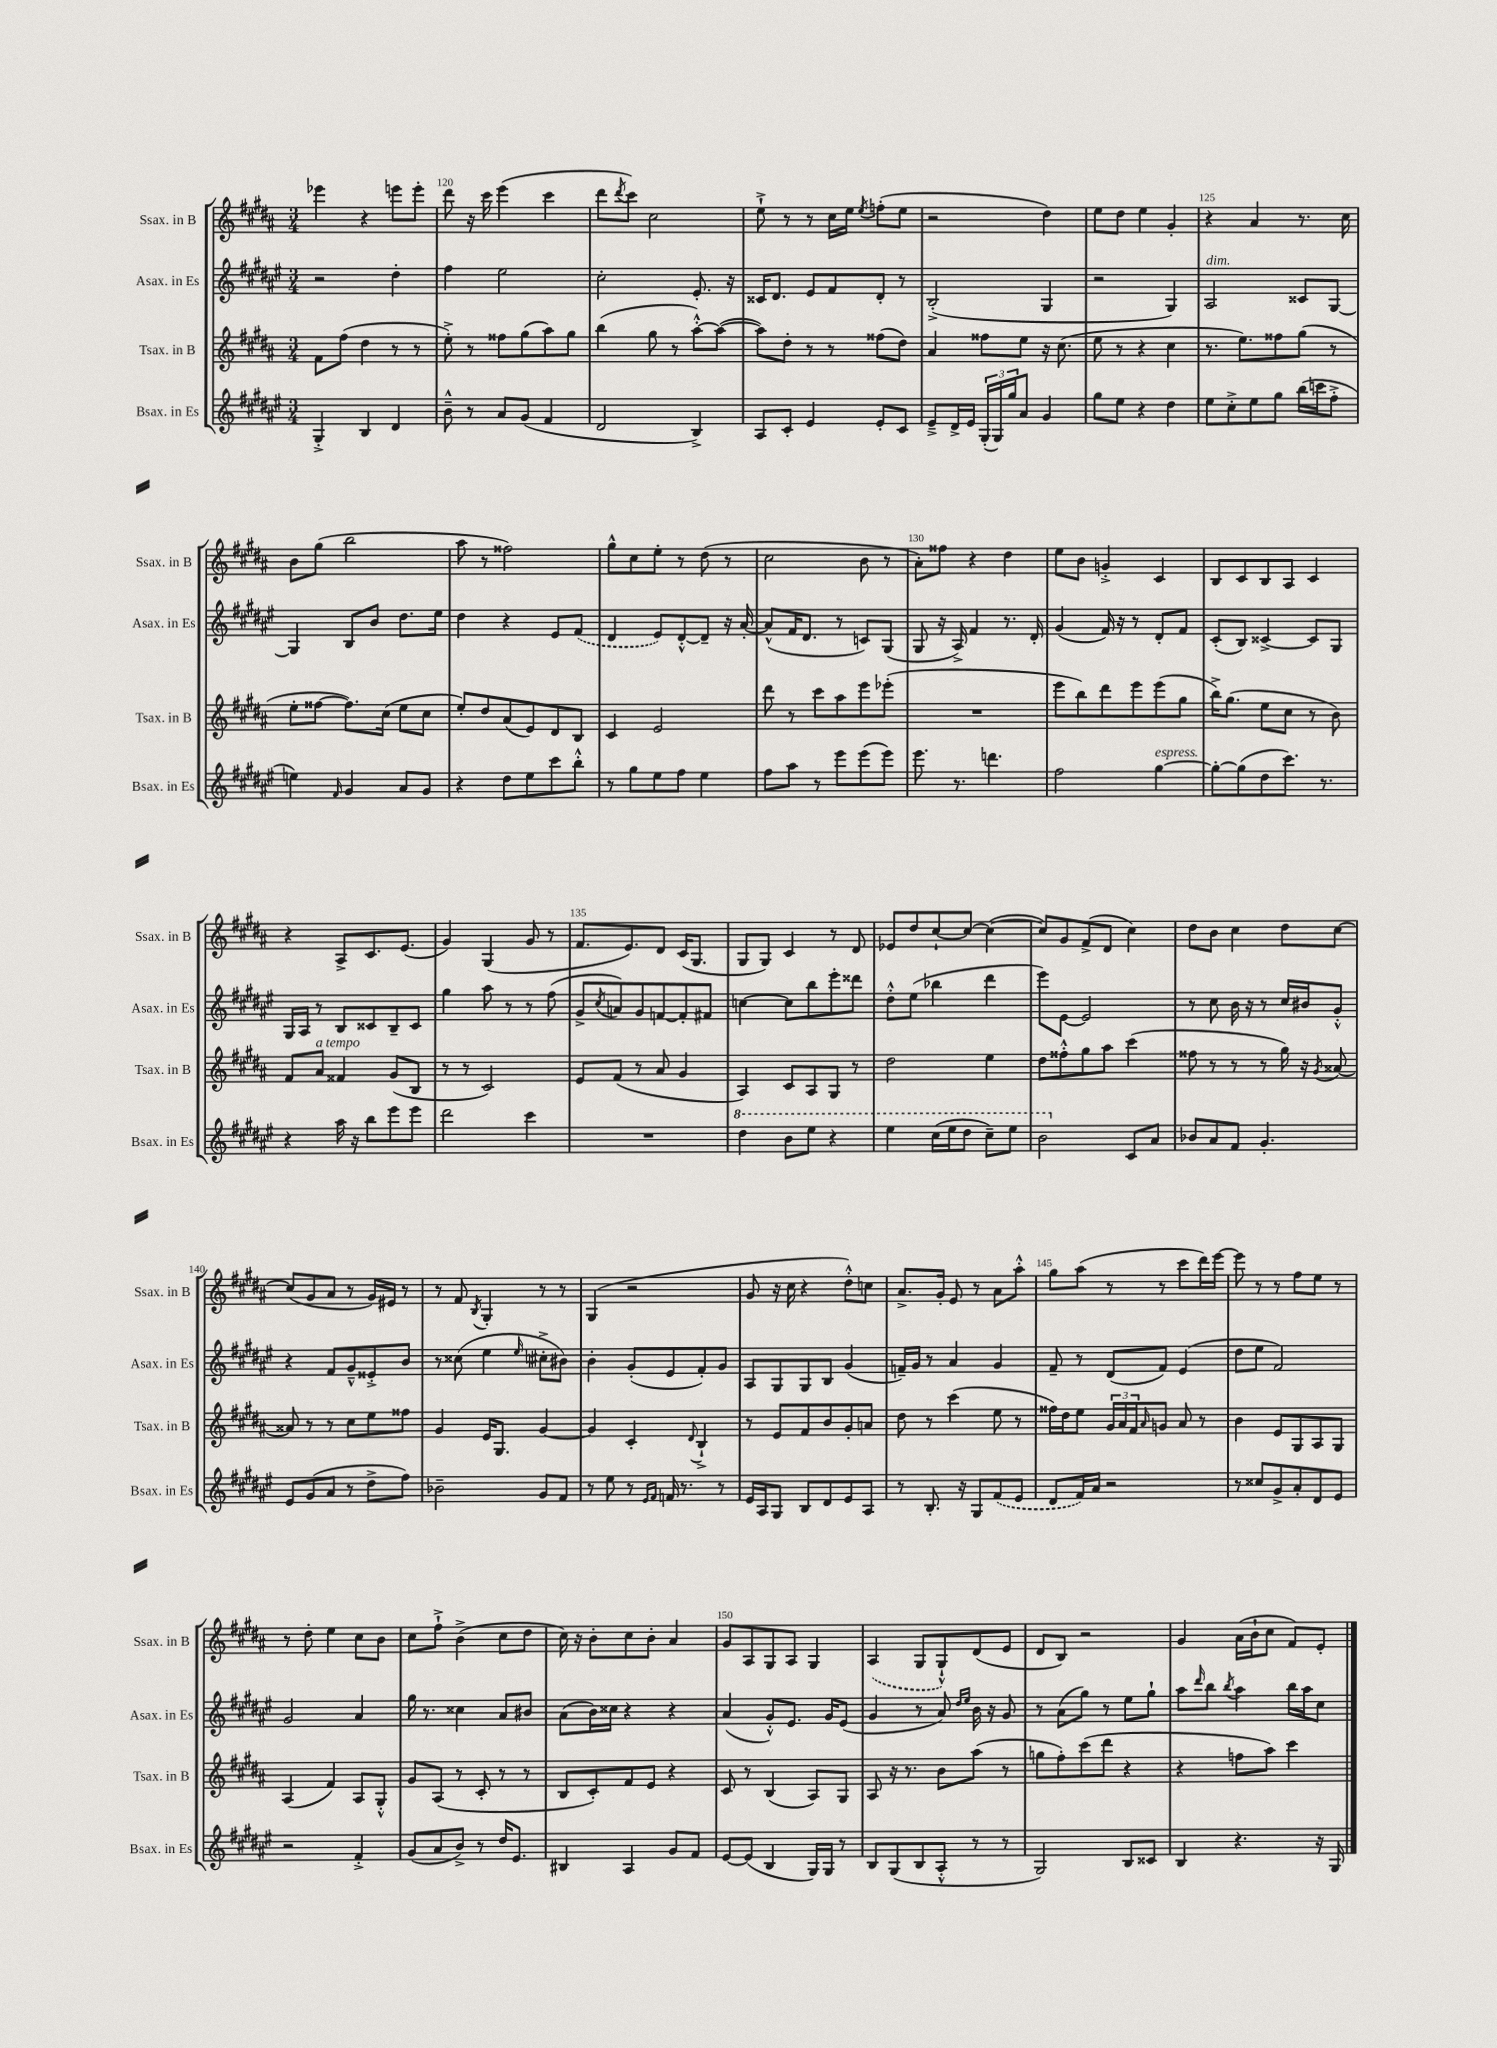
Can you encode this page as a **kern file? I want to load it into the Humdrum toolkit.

**kern	**kern	**kern	**kern
*staff4	*staff3	*staff2	*staff1
*clefG2	*clefG2	*clefG2	*clefG2
*k[f#c#g#d#a#e#]	*k[f#c#g#d#a#]	*k[f#c#g#d#a#e#]	*k[f#c#g#d#a#]
*M3/4	*M3/4	*M3/4	*M3/4
4G#'^	8f#	2r	4eee-
.	(8ff#	.	.
4B	4dd#	.	4r
4d#	8r	4dd#'	8eee
.	8r	.	8eee'
=	=	=	=
8b~^^	8ee'^)	4ff#	8ddd#
8r	8r	.	16r
.	.	.	16ccc#
8a#	8ff##	2ee#	(4eee
(8g#	(8gg#	.	.
4f#	8aa#)	.	4ccc#
.	8gg#	.	.
=	=	=	=
2d#	(4bb	2cc#'	8ddd#
.	.	.	8qddd#
.	.	.	8ccc#)
.	8gg#	.	2cc#
.	8r	.	.
4B^)	[8aa#'^^)	8.e#'	.
.	(8aa#_	.	.
.	.	16r	.
=	=	=	=
8A#	8aa#])	16c##	8ee`^
.	.	8.d#	.
8c#'	8dd#'	.	8r
4e#	8r	8e#	8r
.	8r	8f#	16cc#
.	.	.	16ee
.	.	.	8qee
8e#'	(8ff##	8d#'	(8ff'
8c#	8dd#)	8r	8ee
=	=	=	=
8e#~^	4a#	(2B'^	2r
16d#^	.	.	.
16e#	.	.	.
(24G#'	8ff##	.	.
24G#)	.	.	.
24gg#	.	.	.
8a#	8ee	.	.
4g#	16r	4G#	4dd#)
.	(8.cc#	.	.
=	=	=	=
8gg#	8ee	2r	8ee
8ee#	8r	.	8dd#
4r	4r	.	4ee
4dd#	4cc#	4G#)	4g#'
=	=	=	=
8ee#	8.r	2A#	4r
8cc#'^	.	.	.
.	8.ee)	.	.
8ee#	.	.	4a#
8gg#	8ff##	.	.
(16bb	(8gg#	8c##	8.r
16ccc	.	.	.
8ff#'^	8r	[8G#	.
.	.	.	16cc#
=	=	=	=
4ee)	8ee'	4G#]	8b
.	[8ff##	.	(8gg#
16qqf#	.	.	.
4g#	8.ff##])	8B	2bb
.	.	8b	.
.	(16cc#	.	.
8a#	8ee	8.dd#	.
8g#	8cc#	.	.
.	.	16ee#	.
=	=	=	=
4r	8ee')	4dd#	8aa#
.	8dd#	.	8r
8dd#	(8a#	4r	2ff##)
8ee#	8e)	.	.
8ccc#	8d#	8e#	.
8bb'^^	8B	(8f#	.
=	=	=	=
8r	4c#	4d#	8gg#^^
8gg#	.	.	8cc#
8ee#	2e	8e#)	8ee'
8ff#	.	[8d#'^^	8r
4ee#	.	8d#~]	(8dd#
.	.	16r	8r
.	.	[16a#'	.
=	=	=	=
8ff#	8ddd#	(8a#^^]	2cc#
8aa#	8r	16f#	.
.	.	8.d#	.
8r	8ccc#	.	.
8eee#	8aa#	8r	.
(8eee#	8eee	8c)	8b
8eee#)	(8eee-'	(8G#	8r
=	=	=	=
8.eee#	2.r	8G#	8a#')
.	.	16r	8ff##
8.r	.	16A#^)	.
.	.	4f#	4r
4.ddd	.	.	.
.	.	8.r	4dd#
.	.	16d#'	.
=	=	=	=
2ff#	8eee	(4g#	8ee
.	8bb)	.	8b
.	8ddd#	16f#)	4g'^
.	.	16r	.
.	8eee	8r	.
[4gg#	(8eee	8d#'	4c#
.	8gg#	8f#	.
=	=	=	=
8gg#'_	16bb^)	(8c#'	8B
.	(8.gg#	.	.
(8gg#]	.	8B)	8c#
8dd#	8ee	[4c##^	8B
8.ccc#)	8cc#	.	8A#
.	8r	8c##]	4c#
8.r	.	.	.
.	8b)	8G#	.
=	=	=	=
4r	8f#	16G#	4r
.	.	16A#	.
.	8a#	8r	.
16aa#	4f##	8B	8A#^
16r	.	.	.
8bb	.	8c##	8.c#
8eee#	(8g#	8B~	.
.	.	.	(8.e
8eee#	8B	8c##	.
=	=	=	=
2ddd#	8r	4gg#	4g#)
.	8r	.	.
.	2c#)	8aa#	(4G#
.	.	8r	.
4ccc#	.	8r	8g#
.	.	(8ff#	8r
=	=	=	=
2.r	8e	8g#^	8.f#
.	.	8qcc#	.
.	(8f#	8a)	.
.	.	.	8.e)
.	8r	8g#	.
.	8a#	[8f	8d#
.	4g#	8f']	(16c#
.	.	.	8.G#
.	.	8f#	.
=	=	=	=
4ddd#	4A#)	[4cc	8G#
.	.	.	8G#)
8bb	8c#	8cc]	4c#
8eee#	8A#	8bb	.
4r	8G#	8eee#'	8r
.	8r	8ddd##	8d#
=	=	=	=
4eee#	2dd#	8dd#'^^	8e-
.	.	(8ee#	8dd#
(16ccc#	.	4bb-	[8cc#`
16eee#	.	.	.
8ddd#	.	.	8cc#_
8ccc#~)	4ee	4ddd#	(4cc#_
8eee#	.	.	.
=	=	=	=
2bb	8dd#	8eee#)	8cc#])
.	8ff##'^^	[8e#	8g#
.	8gg#	2e#]	(8f#^
.	8aa#	.	8d#
8c#	(4ccc#	.	4cc#)
8a#	.	.	.
=	=	=	=
8b-	8ff##	8r	8dd#
8a#	8r	8cc#	8b
8f#	8r	16b	4cc#
.	.	16r	.
4.g#'	8r	8r	.
.	16gg#)	16cc#	8dd#
.	16r	16b#	.
.	8qg#	.	.
.	[8a##	8g#'^^	[8cc#
=	=	=	=
8e#	8a##]	4r	(8cc#]
(8g#	8r	.	8g#
8a#	8r	8f#	8a#
8r	8cc#	8g#~^^	8r
8dd#^	8ee	8e##'^	16g#)
.	.	.	16e#
8ff#)	8ff##	8b	8r
=	=	=	=
2b-~	4g#	8r	8r
.	.	(8cc##	8f#
.	.	.	8qB
.	16e	4ee#	4G#'
.	8.G#	.	.
.	.	16qqee#	.
8g#	[4g#	8cc#'^	8r
8f#	.	8b#)	8r
=	=	=	=
8r	4g#]	4b'	(4G#
8ee#	.	.	.
8r	4c#'	(8g#'	2r
16qqe#	.	.	.
16qqf#	.	.	.
16f	.	8e#	.
8.r	.	.	.
.	8qqd#	.	.
.	4B`^	8f#')	.
8r	.	8g#	.
=	=	=	=
16e#	8r	8A#	8g#
16A#	.	.	.
8G#	8e	8G#	16r
.	.	.	16cc#
8B	8f#	8G#	4r
8d#	8b	8B	.
8e#	8g#'	(4g#	8dd#'^^)
8A#	8a	.	8cc
=	=	=	=
8r	8dd#	16f~)	8.a#^
.	.	16g#	.
8.B'	8r	8r	.
.	.	.	16g#'
.	(4ccc#	4a#	8e
16r	.	.	.
8G#	.	.	8r
(8f#	8ee	4g#	8a#
8e#	8r	.	8aa#'^^
=	=	=	=
8d#	16ff##)	8f#~	8gg#
.	16dd#	.	.
16f#)	8ee	8r	(8aa#
16a#	.	.	.
2r	24g#	(8d#	8r
.	24a#	.	.
.	24f#	.	.
.	16qqa#	.	.
.	8g	8f#)	8r
.	8a#	(4e#	8ccc#
.	8r	.	16ddd#)
.	.	.	[16eee
=	=	=	=
8r	4b	8dd#	8eee]
8cc##	.	8ee#	8r
8g#^	8e	2f#)	8r
8a#'	8G#	.	8ff#
8d#	8A#	.	8ee
8e#	8G#	.	8r
=	=	=	=
2r	(4A#	2g#	8r
.	.	.	8dd#'
.	4f#)	.	4ee
4f#'^	8A#	4a#	8cc#
.	8G#'^^	.	8b
=	=	=	=
(8g#	8g#	16gg#	8cc#
.	.	8.r	.
8a#	(8A#	.	8ff#`^
8b^)	8r	4cc##	(4b^
8r	8c#'	.	.
16dd#	8r	8a#	8cc#
8.e#	.	.	.
.	8r	8b#	8dd#
=	=	=	=
4B#	8B	(8a#	16cc#)
.	.	.	16r
.	8c#')	16b)	8b'
.	.	16cc##	.
4A#	8f#	4r	8cc#
.	8e	.	8b'
8g#	4r	4r	4a#
8f#	.	.	.
=	=	=	=
[8e#	8c#	(4a#	8g#
(8e#]	8r	.	8A#
4B	(4B	8g#'^^)	8G#
.	.	8.e#	8A#
16G#)	8A#)	.	4G#
16G#	.	16g#	.
8r	8G#	(8e#	.
=	=	=	=
8B	8A#	4g#	(4A#
(8G#	16r	.	.
.	8.r	.	.
8B	.	8r	8G#
8A#'^^	8b	8a#)	8G#`^^)
.	.	16qqdd#	.
.	.	16qqee#	.
8r	(8aa#	16b	(8d#
.	.	16r	.
8r	8r	8g#	8e
=	=	=	=
2G#)	8gg	8r	8d#
.	8ff#')	(8a#	8B)
.	(8ccc#	8gg#)	2r
.	8ddd#	8r	.
8B	4r	8ee#	.
8c##	.	8gg#`	.
=	=	=	=
4B	4r	8aa#	4g#
.	.	16qqddd#	.
.	.	8bb	.
.	.	8qbb	.
4.r	8ff	4aa#	(16a#
.	.	.	16b`
.	8aa#)	.	8cc#
.	4ccc#	16bb	8f#)
.	.	16aa#	.
16r	.	8cc#	8e'
16G#	.	.	.
==	==	==	==
*-	*-	*-	*-
